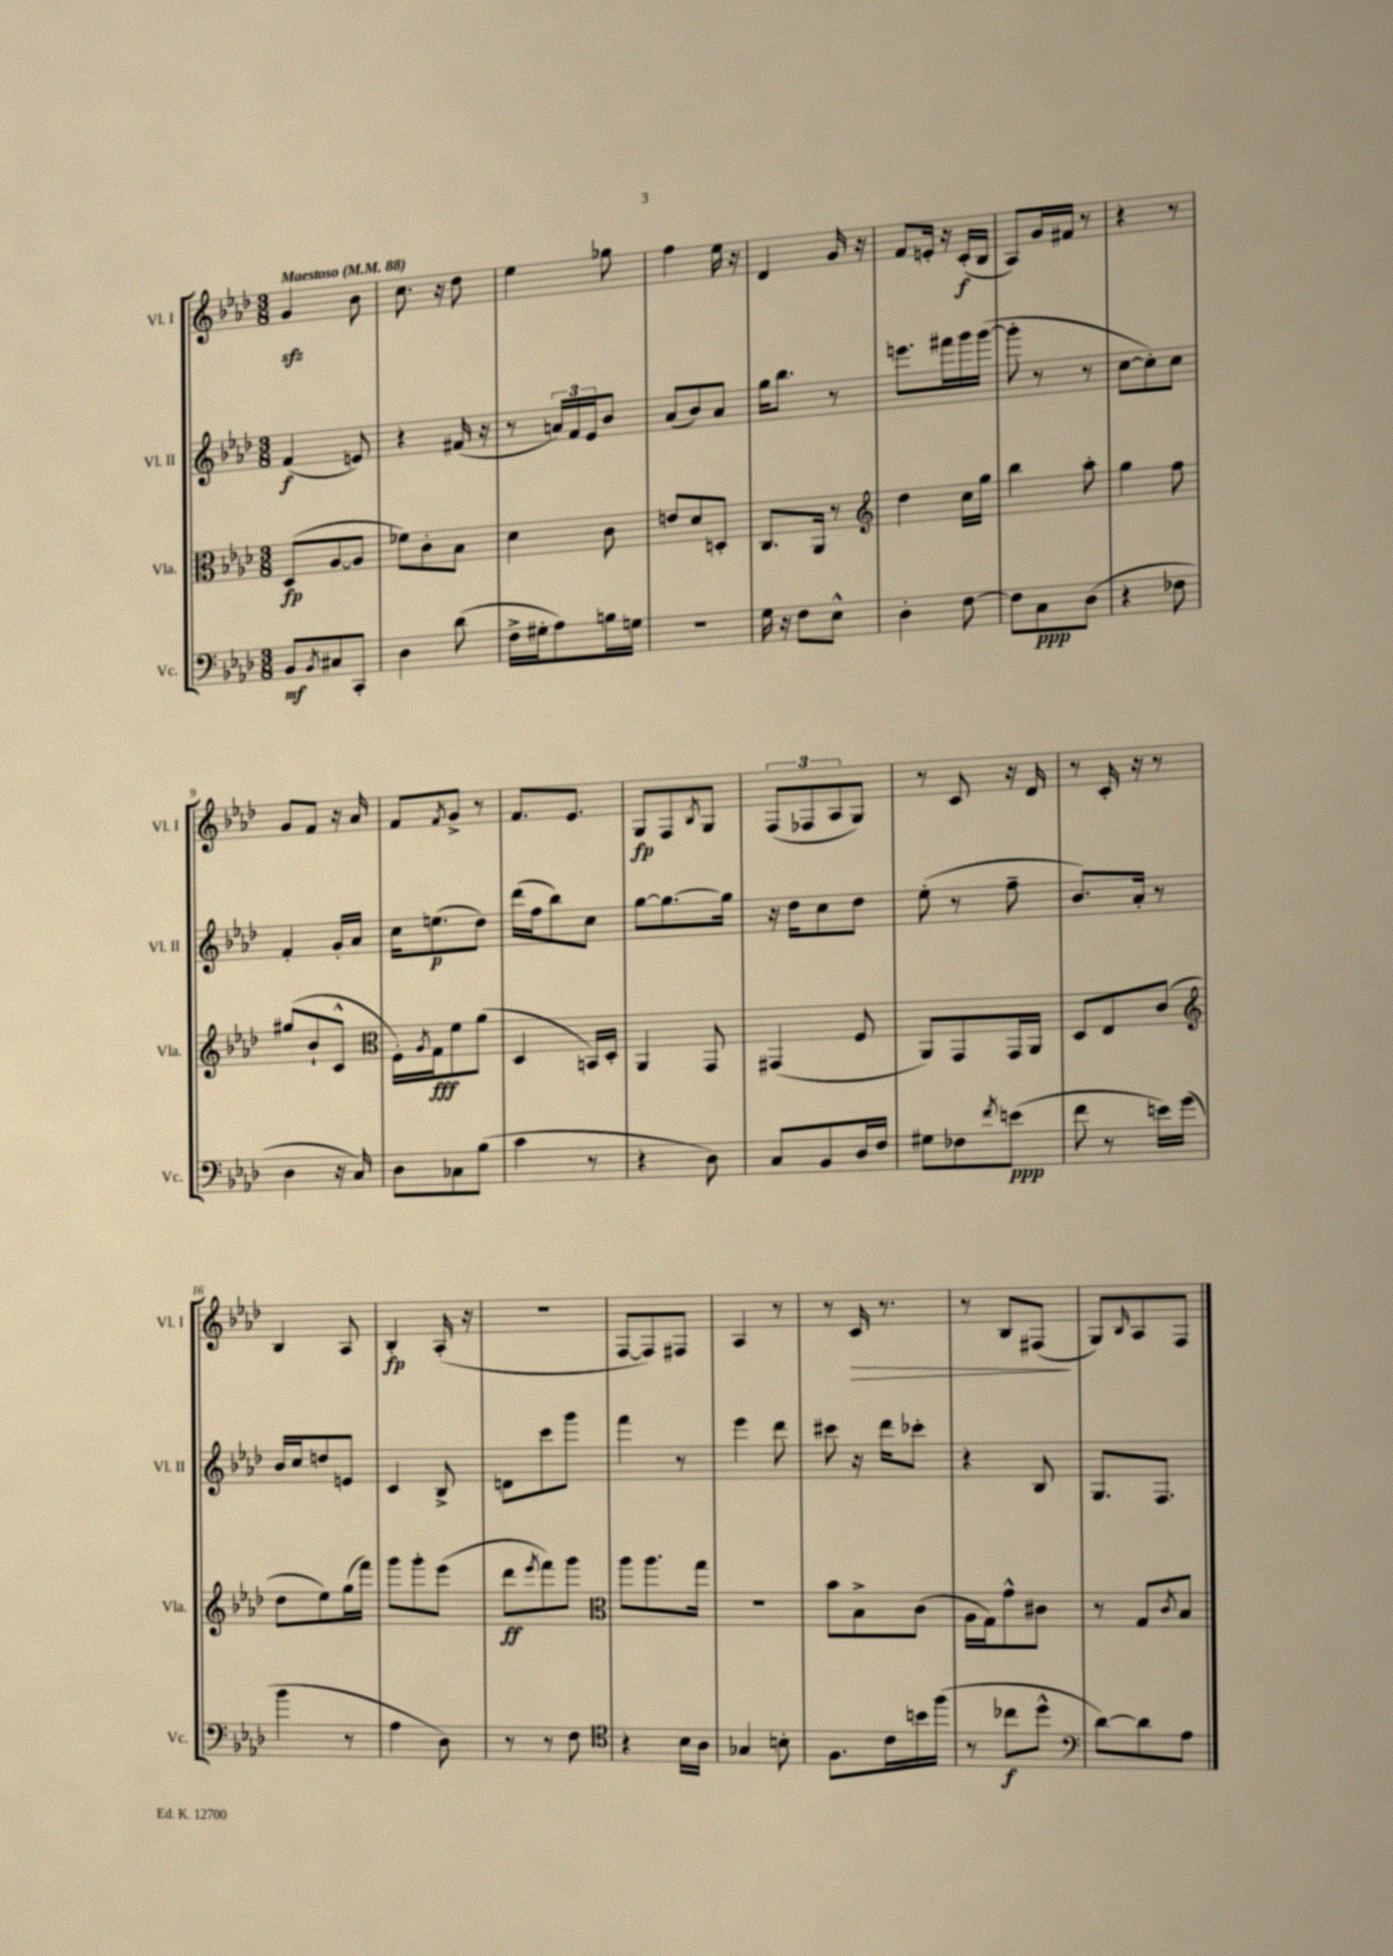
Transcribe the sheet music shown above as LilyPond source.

<<
\new StaffGroup <<
\new Staff = "s0" \with { instrumentName = "Vl. I" shortInstrumentName = "Vl. I" } {
    \clef treble \key aes \major \numericTimeSignature \time 3/8 \tempo "Maestoso" 4 = 88
    g'4\sfz bes'8 |
    c''8. r16 des''8 |
    ees''4 ges''8 |
    f''4 ees''16 r16 |
    des'4 g'16 r16 |
    f'8 e'16-. r16 c'16-.\f( bes16 |
    aes8) g'16 fis'16 r8 |
    r4 r8 |
    g'8 f'8 r16 aes'16 |
    f'8 \acciaccatura { f'8 } g'8-> r8 |
    f'8. ees'8. |
    g8\fp f8 \acciaccatura { bes8 } g8 |
    \tuplet 3/2 { f8( fes8 aes8 } g8) |
    r8 c'8 r16 des'16 |
    r8 c'16-. r16 r8 |
    bes4 aes8 |
    bes4-.\fp aes16-.( r16 |
    R4. |
    f8~ f8) fis8 |
    aes4 r8 |
    r8 c'16\> r8. |
    r8 bes8 fis8\!( |
    g8) \grace { bes16 } aes8 f8 \bar "|." |
}
\new Staff = "s1" \with { instrumentName = "Vl. II" shortInstrumentName = "Vl. II" } {
    \clef treble \key aes \major \numericTimeSignature \time 3/8
    f'4\f( e'8) |
    r4 fis'16( r16 |
    r8 \tuplet 3/2 { a'16) f'16 ees'16 } bes'8 |
    aes'8( bes'8) aes'8 |
    g''16 bes''8. r8 |
    e'''8. fis'''16 g'''16 g'''16~( |
    g'''8-. r8 r8 |
    c''8~ c''8-.) c''8 |
    f'4-. g'16-. aes'16 |
    c''16 e''8.\p( des''8) |
    des'''16( f''16 bes''8) c''8 |
    g''8~ g''8.~ g''16 |
    r16 des''16 c''8 des''8 |
    ees''8-.( r8 f''8-- |
    bes'8.) aes'16-. r8 |
    bes'16 c''16 d''8 e'8 |
    c'4 bes8-> |
    d'8 c'''8 g'''8 |
    f'''4 r8 |
    ees'''4 des'''8 |
    cis'''8 r16 des'''16 ces'''8-. |
    r4 bes8 |
    g8. f8. \bar "|." |
}
\new Staff = "s2" \with { instrumentName = "Vla." shortInstrumentName = "Vla." } {
    \clef alto \key aes \major \numericTimeSignature \time 3/8
    des8\fp( aes8~ aes8 |
    fes'8) c'8-. bes8 |
    des'4 c'8 |
    e'8 des'8 d8-. |
    c8. aes,16 r8 |
    \clef treble des''4 c''16 g''16 |
    bes''4 aes''8-. |
    g''4 f''8 |
    gis''8( bes'8-! c'8-^ |
    \clef alto f16-.) \acciaccatura { aes8 } g16\fff f'8 aes'8( |
    des4 b,16) des16-. |
    aes,4 g,8 |
    gis,4( f8 |
    aes,8) g,8 g,16 aes,16 |
    des8 ees8 c'8( |
    \clef treble des''8 ees''8) g''16( f'''16) |
    g'''8 g'''8-. ees'''8( |
    des'''8\ff \acciaccatura { ees'''8 } f'''8) g'''8 |
    \clef alto aes''8 aes''8. g''16 |
    R4. |
    bes'8 bes8-> c'8( |
    aes16 g16) g'8-^ cis'8 |
    r8 g8 \acciaccatura { c'8 } bes8 \bar "|." |
}
\new Staff = "s3" \with { instrumentName = "Vc." shortInstrumentName = "Vc." } {
    \clef bass \key aes \major \numericTimeSignature \time 3/8
    bes,8\mf \acciaccatura { bes,8 } cis8 c,8-. |
    des4 des'8( |
    f16-> gis16-. aes8) b16 g16 |
    R4. |
    g16 r16 f8 ees8-^ |
    des4-. f8~ |
    f8 c8\ppp des8( |
    r4 fes8 |
    des4 r16 c16) |
    des8 ces8 bes8( |
    c'4 r8 |
    r4 des8) |
    c8 bes,8 des16 f16 |
    gis8 fes8 \acciaccatura { f'8 } e'8\ppp( |
    f'8 r8 e'16) g'16( |
    bes'4 r8 |
    aes4 des8) |
    r8 r8 f8 |
    \clef tenor r4 bes16 aes16 |
    ges4 b8-. |
    f8. c'16 b'16 f''16( |
    r8 ces''8\f des''8-^ |
    \clef bass des'8~) des'8 aes8 \bar "|." |
}
>>
>>
